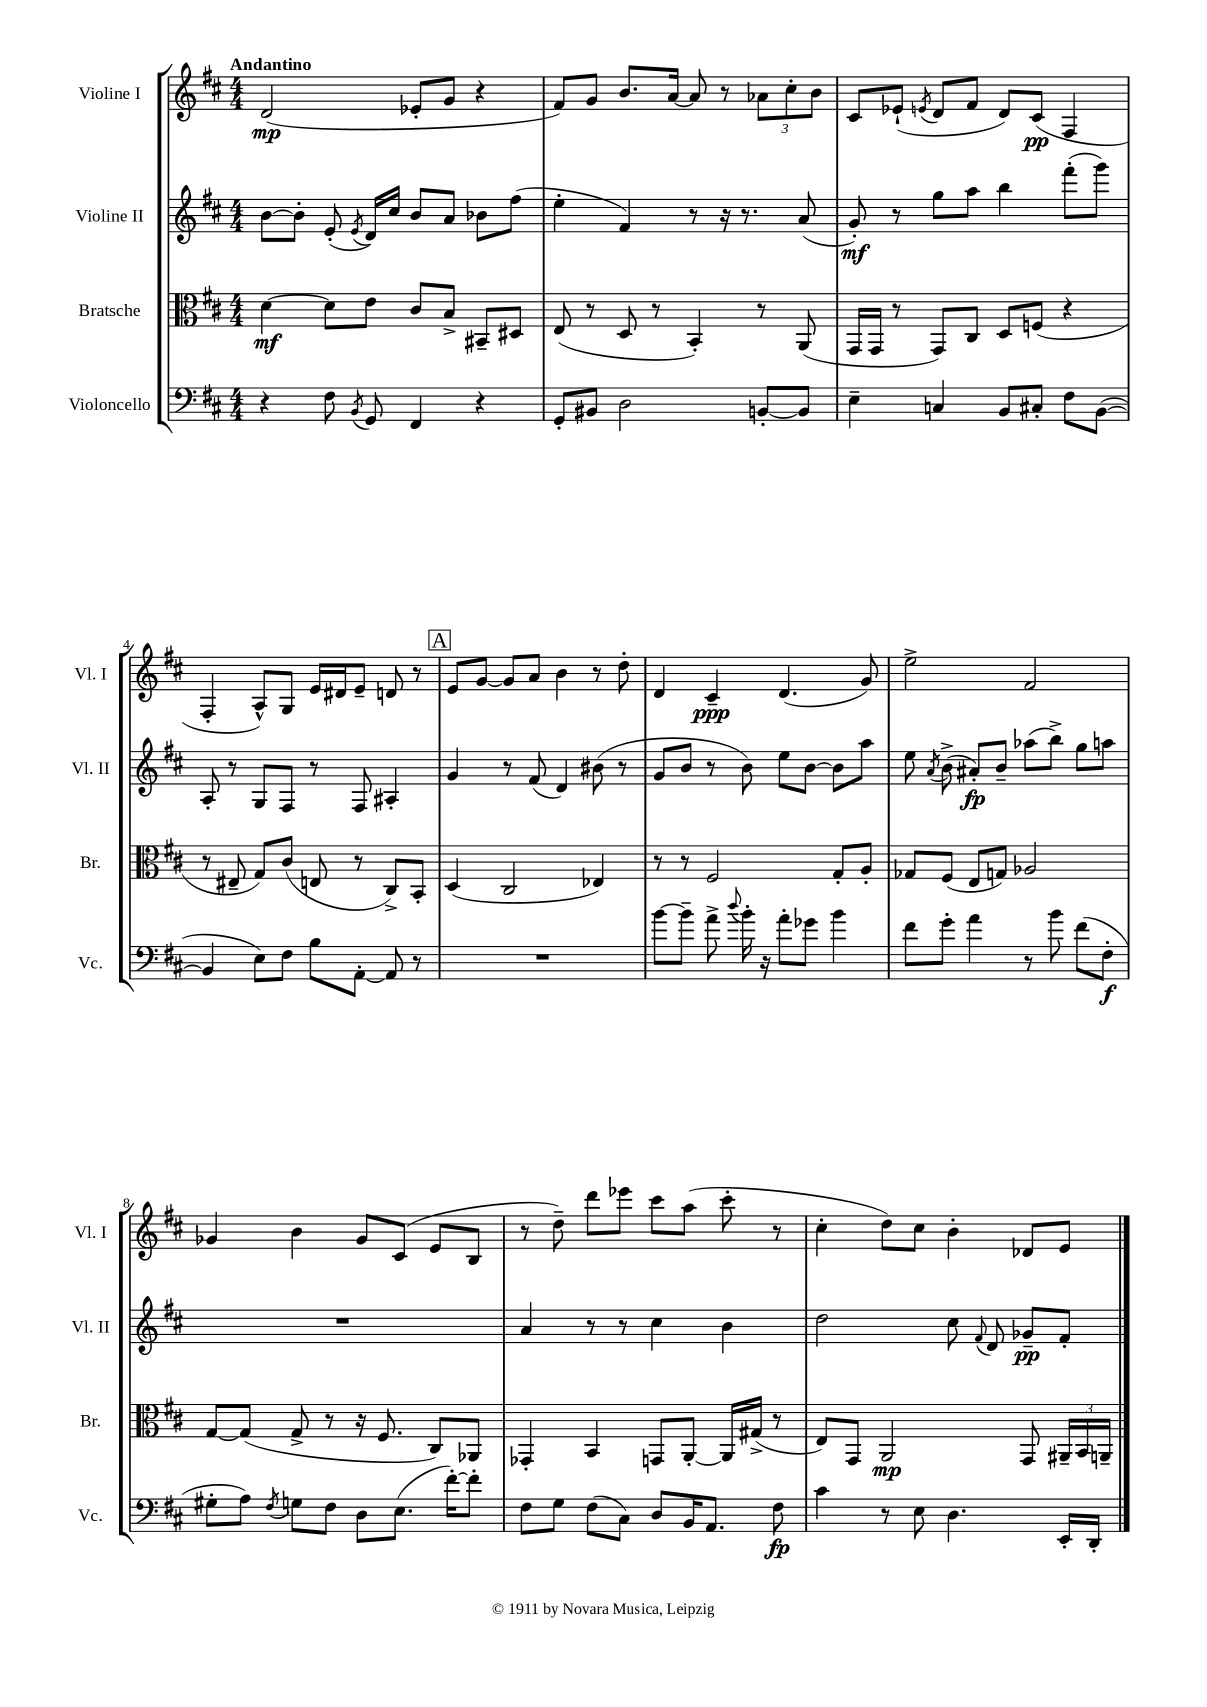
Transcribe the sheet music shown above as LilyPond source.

<<
\new StaffGroup <<
\new Staff = "s0" \with { instrumentName = "Violine I" shortInstrumentName = "Vl. I" } {
    \clef treble \key d \major \numericTimeSignature \time 4/4 \tempo "Andantino"
    \autoBeamOff d'2\mp( ees'8[-. g'8] r4 |
    fis'8[) g'8] b'8.[ a'16]~ a'8 r8 \tuplet 3/2 { aes'8[ cis''8-. b'8] } |
    cis'8[ ees'8]-!( \acciaccatura { e'8 } d'8[ fis'8] d'8[) cis'8]\pp( fis4 |
    fis4-. a8[-^) g8] e'16[ dis'16 e'8]-- d'8 r8 |
    \mark \markup { \box "A" } e'8[ g'8]~ g'8[ a'8] b'4 r8 d''8-. |
    d'4 cis'4--\ppp d'4.( g'8) |
    e''2-> fis'2 |
    ges'4 b'4 ges'8[ cis'8]( e'8[ b8] |
    r8 d''8--) d'''8[ ees'''8] cis'''8[ a''8]( cis'''8-. r8 |
    cis''4-. d''8[) cis''8] b'4-. des'8[ e'8] \bar "|." |
}
\new Staff = "s1" \with { instrumentName = "Violine II" shortInstrumentName = "Vl. II" } {
    \clef treble \key d \major \numericTimeSignature \time 4/4
    \autoBeamOff b'8[~ b'8]-. e'8-.( \acciaccatura { e'8 } d'16[) cis''16] b'8[ a'8] bes'8[ fis''8]( |
    e''4-. fis'4) r8 r16 r8. a'8( |
    g'8-.\mf) r8 g''8[ a''8] b''4 fis'''8[-.( g'''8]) |
    a8-. r8 g8[ fis8] r8 fis8 ais4-. |
    \mark \markup { \box "A" } g'4 r8 fis'8( d'4) bis'8( r8 |
    g'8[ b'8] r8 b'8) e''8[ b'8]~ b'8[ a''8] |
    e''8 \acciaccatura { a'8 } b'8->( ais'8[-.\fp) b'8]-- aes''8[( b''8]->) g''8[ a''8] |
    R1 |
    a'4 r8 r8 cis''4 b'4 |
    d''2 cis''8 \appoggiatura { fis'8 } d'8 ges'8[--\pp fis'8]-. \bar "|." |
}
\new Staff = "s2" \with { instrumentName = "Bratsche" shortInstrumentName = "Br." } {
    \clef alto \key d \major \numericTimeSignature \time 4/4
    \autoBeamOff d'4~\mf d'8[ e'8] cis'8[ b8]-> bis,8[-- dis8] |
    e8( r8 d8 r8 b,4-.) r8 a,8( |
    g,16[ g,16] r8 g,8[) cis8] d8[ f8]( r4 |
    r8 eis8-- g8[) cis'8]( e8 r8 cis8[->) b,8]-. |
    \mark \markup { \box "A" } d4( cis2 ees4) |
    r8 r8 fis2 g8[-. a8]-. |
    ges8[ fis8]( e8[ g8]) aes2 |
    g8[~ g8]( g8-> r8 r16 fis8. cis8[) aes,8] |
    ges,4-. b,4 g,8[ a,8]~-. a,16[ gis16]->( r8 |
    e8[) g,8] a,2\mp g,8 \tuplet 3/2 { ais,16[-- b,16 a,16]-- } \bar "|." |
}
\new Staff = "s3" \with { instrumentName = "Violoncello" shortInstrumentName = "Vc." } {
    \clef bass \key d \major \numericTimeSignature \time 4/4
    \autoBeamOff r4 fis8 \acciaccatura { b,8 } g,8 fis,4 r4 |
    g,8[-. bis,8] d2 b,8[~-. b,8] |
    e4-- c4 b,8[ cis8]-. fis8[ b,8]~( |
    b,4 e8[) fis8] b8[ a,8]~-. a,8 r8 |
    \mark \markup { \box "A" } R1 |
    b'8[~ b'8]-- a'8-> \appoggiatura { d''8 } b'16-. r16 a'8[-. ges'8] b'4 |
    fis'8[ g'8]-. a'4 r8 b'8 fis'8[( fis8]-.\f |
    gis8[-. a8]) \acciaccatura { fis8 } g8[ fis8] d8[ e8.]( fis'16[~-.) fis'8]-. |
    fis8[ g8] fis8[( cis8]) d8[ b,16 a,8.] fis8\fp |
    cis'4 r8 e8 d4. e,16[-. d,16]-. \bar "|." |
}
>>
>>
